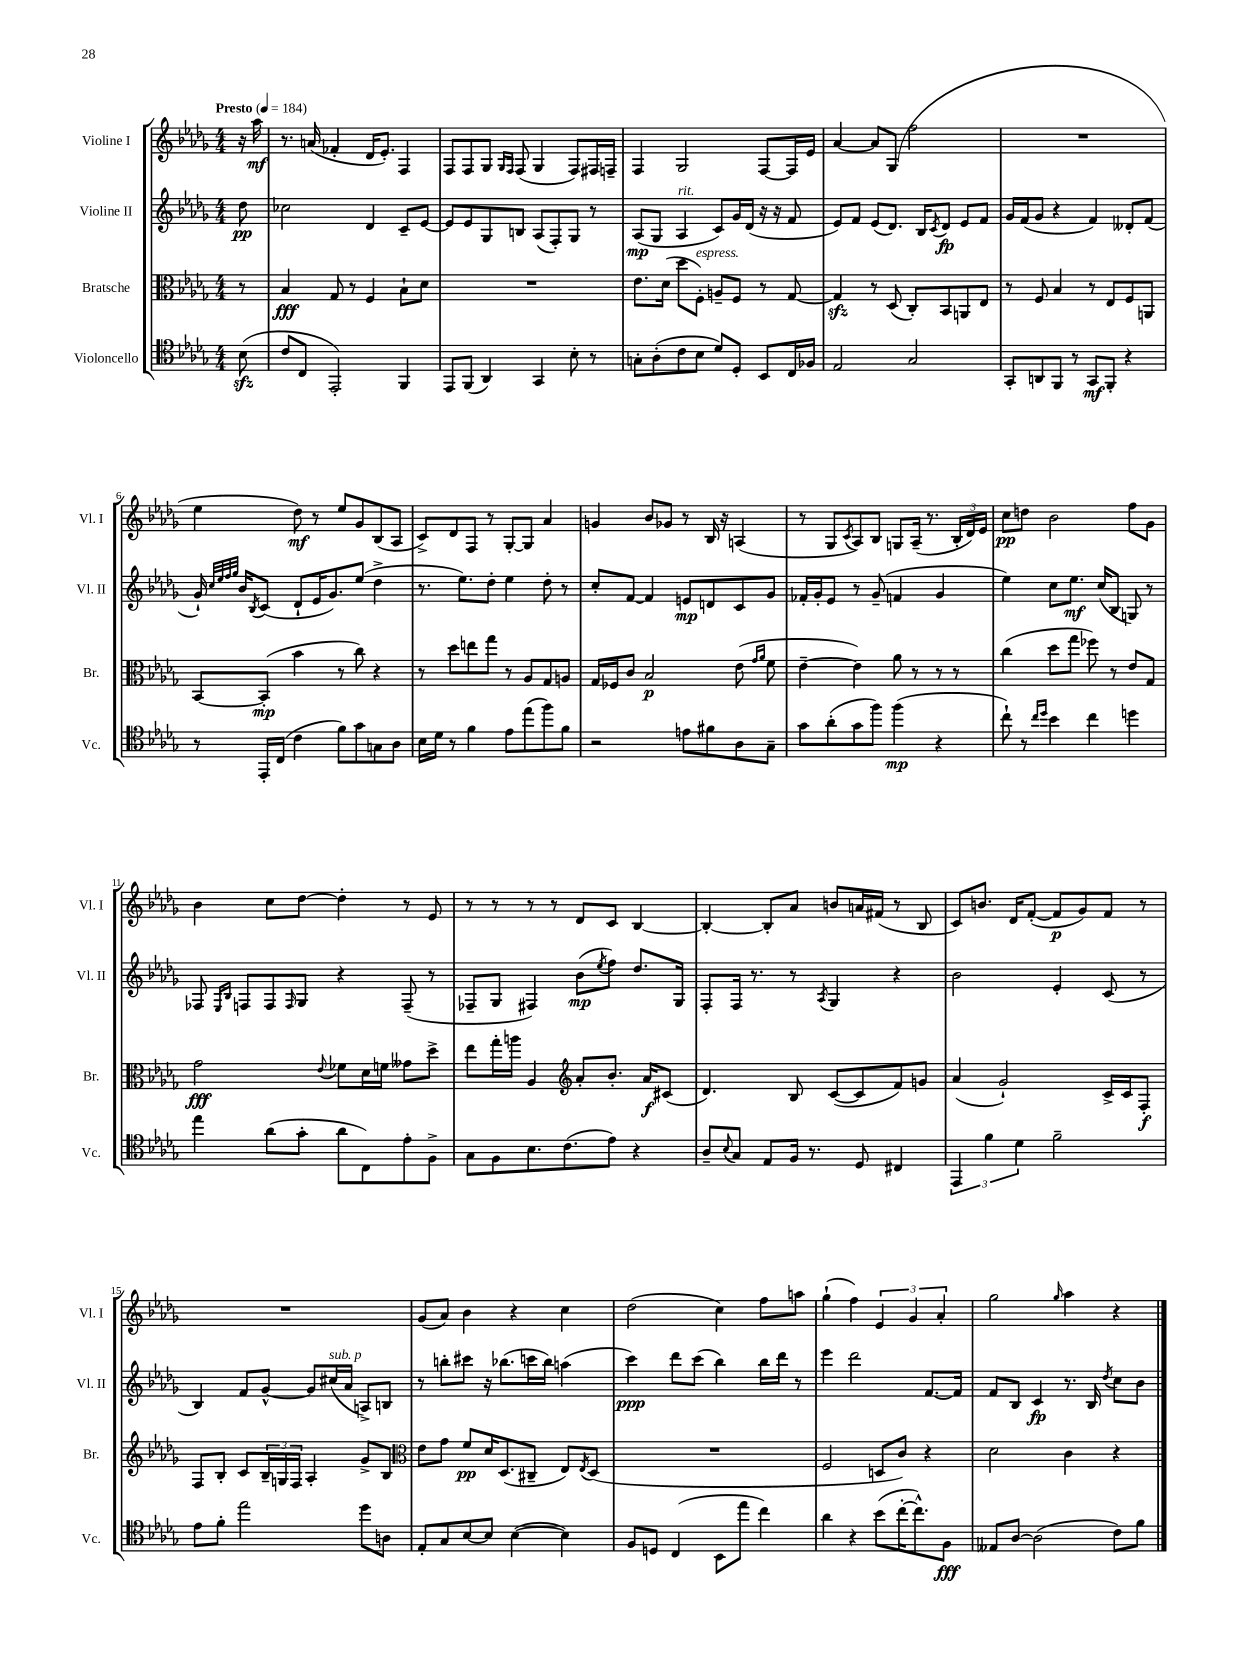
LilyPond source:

<<
\new StaffGroup <<
\new Staff = "s0" \with { instrumentName = "Violine I" shortInstrumentName = "Vl. I" } {
    \clef treble \key des \major \numericTimeSignature \time 4/4 \partial 8 \tempo "Presto" 4 = 184
    r16 aes''16\mf |
    r8. a'16( fes'4-. des'16 ees'8.-.) f4 |
    f8 f8 ges8 \grace { ges16 f16 } f8( ges4 f8) fis16 f16-- |
    f4 ges2 f8~ f16 ees'16 |
    aes'4~ aes'8 ges8( f''2 |
    R1 |
    ees''4 des''8\mf) r8 ees''8 ges'8 bes8( aes8 |
    c'8->) des'8 f8 r8 ges8~-. ges8 aes'4 |
    g'4 bes'8 ges'8 r8 bes16 r16 a4( |
    r8 ges8 \acciaccatura { c'8 } aes8) bes8 g8 aes16--( r8. \tuplet 3/2 { bes16-. des'16) ees'16 } |
    c''8\pp d''8 bes'2 f''8 ges'8 |
    bes'4 c''8 des''8~ des''4-. r8 ees'8 |
    r8 r8 r8 r8 des'8 c'8 bes4~ |
    bes4~-. bes8-. aes'8 b'8 a'16 fis'16( r8 bes8 |
    c'8) b'8. des'16 f'8~-.( f'8\p ges'8) f'8 r8 |
    R1 |
    ges'8( aes'8) bes'4 r4 c''4 |
    des''2( c''4) f''8 a''8 |
    ges''4-!( f''4) \tuplet 3/2 { ees'4 ges'4 aes'4-. } |
    ges''2 \grace { ges''16 } aes''4 r4 \bar "|." |
}
\new Staff = "s1" \with { instrumentName = "Violine II" shortInstrumentName = "Vl. II" } {
    \clef treble \key des \major \numericTimeSignature \time 4/4 \partial 8
    des''8\pp |
    ces''2 des'4 c'8-- ees'8~ |
    ees'8 ees'8 ges8 b8 aes8( f8-.) ges8 r8 |
    aes8\mp( ges8 aes4^\markup { \italic "rit." } c'8) ges'16 des'16( r16 r16 f'8 |
    ees'8) f'8 ees'8( des'8.) bes16 \acciaccatura { c'8 } des'8\fp ees'8 f'8 |
    ges'16 f'16( ges'8 r4 f'4) deses'8-. f'8( |
    ges'16-!) \grace { c''32 ees''32 f''32 ges''32 } bes'16 \acciaccatura { bes8 } c'8( des'8-! ees'16 ges'8.) ees''8( des''4-> |
    r8. ees''8.) des''8-. ees''4 des''8-. r8 |
    c''8-. f'8~ f'4 e'8\mp d'8 c'8 ges'8 |
    fes'16-. ges'16-. ees'8 r8 ges'8--( f'4 ges'4 |
    ees''4) c''8 ees''8.\mf c''16( bes8 g8) r8 |
    fes8 \grace { ees16 bes16 } f8 f8 \grace { f16 } ges8 r4 f8--( r8 |
    fes8-- ges8 fis4) bes'8\mp( \acciaccatura { ees''8 } f''8) des''8. ges16 |
    f8-. f16 r8. r8 \acciaccatura { aes8 } ges4 r4 |
    bes'2 ees'4-. c'8( r8 |
    bes4) f'8 ges'8~-^ ges'8 cis''16^\markup { \italic "sub. p" }( aes'16 a8->) b8 |
    r8 b''8-. cis'''8 r16 bes''8.( c'''16 bes''16) a''4( |
    c'''4\ppp) des'''8 c'''8( bes''4) bes''16 des'''16 r8 |
    ees'''4 des'''2 f'8.~ f'16 |
    f'8 bes8 c'4\fp r8. bes16 \acciaccatura { des''8 } c''8 bes'8 \bar "|." |
}
\new Staff = "s2" \with { instrumentName = "Bratsche" shortInstrumentName = "Br." } {
    \clef alto \key des \major \numericTimeSignature \time 4/4 \partial 8
    r8 |
    bes4\fff ges8 r8 f4 bes8-! des'8 |
    R1 |
    ees'8. des'16( des''8 f8-.^\markup { \italic "espress." }) a8-- f8 r8 ges8~ |
    ges4\sfz r8 des8( c8-.) bes,8 a,8 ees8 |
    r8 f8 bes4 r8 ees8 f8 a,8 |
    bes,8~ bes,8-.\mp( bes'4 r8 c''8) r4 |
    r8 des''8 e''8 ges''8 r8 aes8 ges8 a8 |
    ges16 fes16 c'8 bes2\p ees'8( \grace { ges'16 aes'16 } f'8 |
    ees'4~-- ees'4) aes'8 r8 r8 r8 |
    c''4( des''8 ges''8 fes''8) r8 ees'8 ges8 |
    ges'2\fff \appoggiatura { ees'8 } fes'8 des'16 f'16 geses'8 des''8-> |
    ees''8 ges''16-. a''16 aes4 \clef treble aes'8-. bes'8.-. aes'16\f cis'8( |
    des'4.) bes8 c'8~( c'8 f'8) g'8 |
    aes'4( ges'2-!) c'16-> c'16 f8-.\f |
    f8 bes8-. c'8 \tuplet 3/2 { bes16-- g16 f16 } aes4-. ges'8-> bes8 |
    \clef alto ees'8 ges'8 f'8\pp des'16 des8.( cis8-- ees8) \acciaccatura { ees8 } des8( |
    R1 |
    f2 d8 c'8) r4 |
    des'2 c'4 r4 \bar "|." |
}
\new Staff = "s3" \with { instrumentName = "Violoncello" shortInstrumentName = "Vc." } {
    \clef tenor \key des \major \numericTimeSignature \time 4/4 \partial 8
    bes8\sfz( |
    c'8 c8 ees,2-.) f,4 |
    ees,8 f,8( aes,4) ges,4 bes8-. r8 |
    g8-. aes8-.( c'8 bes8 des'8) des8-. bes,8 c16 fes16 |
    ees2 ges2 |
    ges,8-. a,8 f,8 r8 ges,8\mf f,8-. r4 |
    r8 ees,16-. c16( c'4 f'8) ges'8 g8 aes8 |
    bes16 des'16 r8 f'4 ees'8 ees''8( f''8) f'8 |
    r2 e'8 fis'8 aes8 ges8-- |
    ges'8 aes'8-.( ges'8 f''8) f''4\mp( r4 |
    c''8-!) r8 \grace { c''16 des''16 } bes'4 c''4 d''4 |
    ees''4 aes'8( ges'8-. aes'8 c8) ees'8-. f8-> |
    ges8 f8 bes8. c'8.( ees'8) r4 |
    aes8-- \appoggiatura { bes8 } ges8 ees8 f16 r8. des8 cis4 |
    \tuplet 3/2 { ees,4 f'4 des'4 } f'2-- |
    ees'8 f'8-. ees''2 des''8 a8 |
    ees8-. ges8 bes8~ bes8 bes4~( bes4) |
    f8 d8 c4( bes,8 ees''8 c''4) |
    aes'4 r4 bes'8( c''16~-. c''8.-^) f8\fff |
    eeses8 aes8~ aes2( c'8) f'8 \bar "|." |
}
>>
>>
